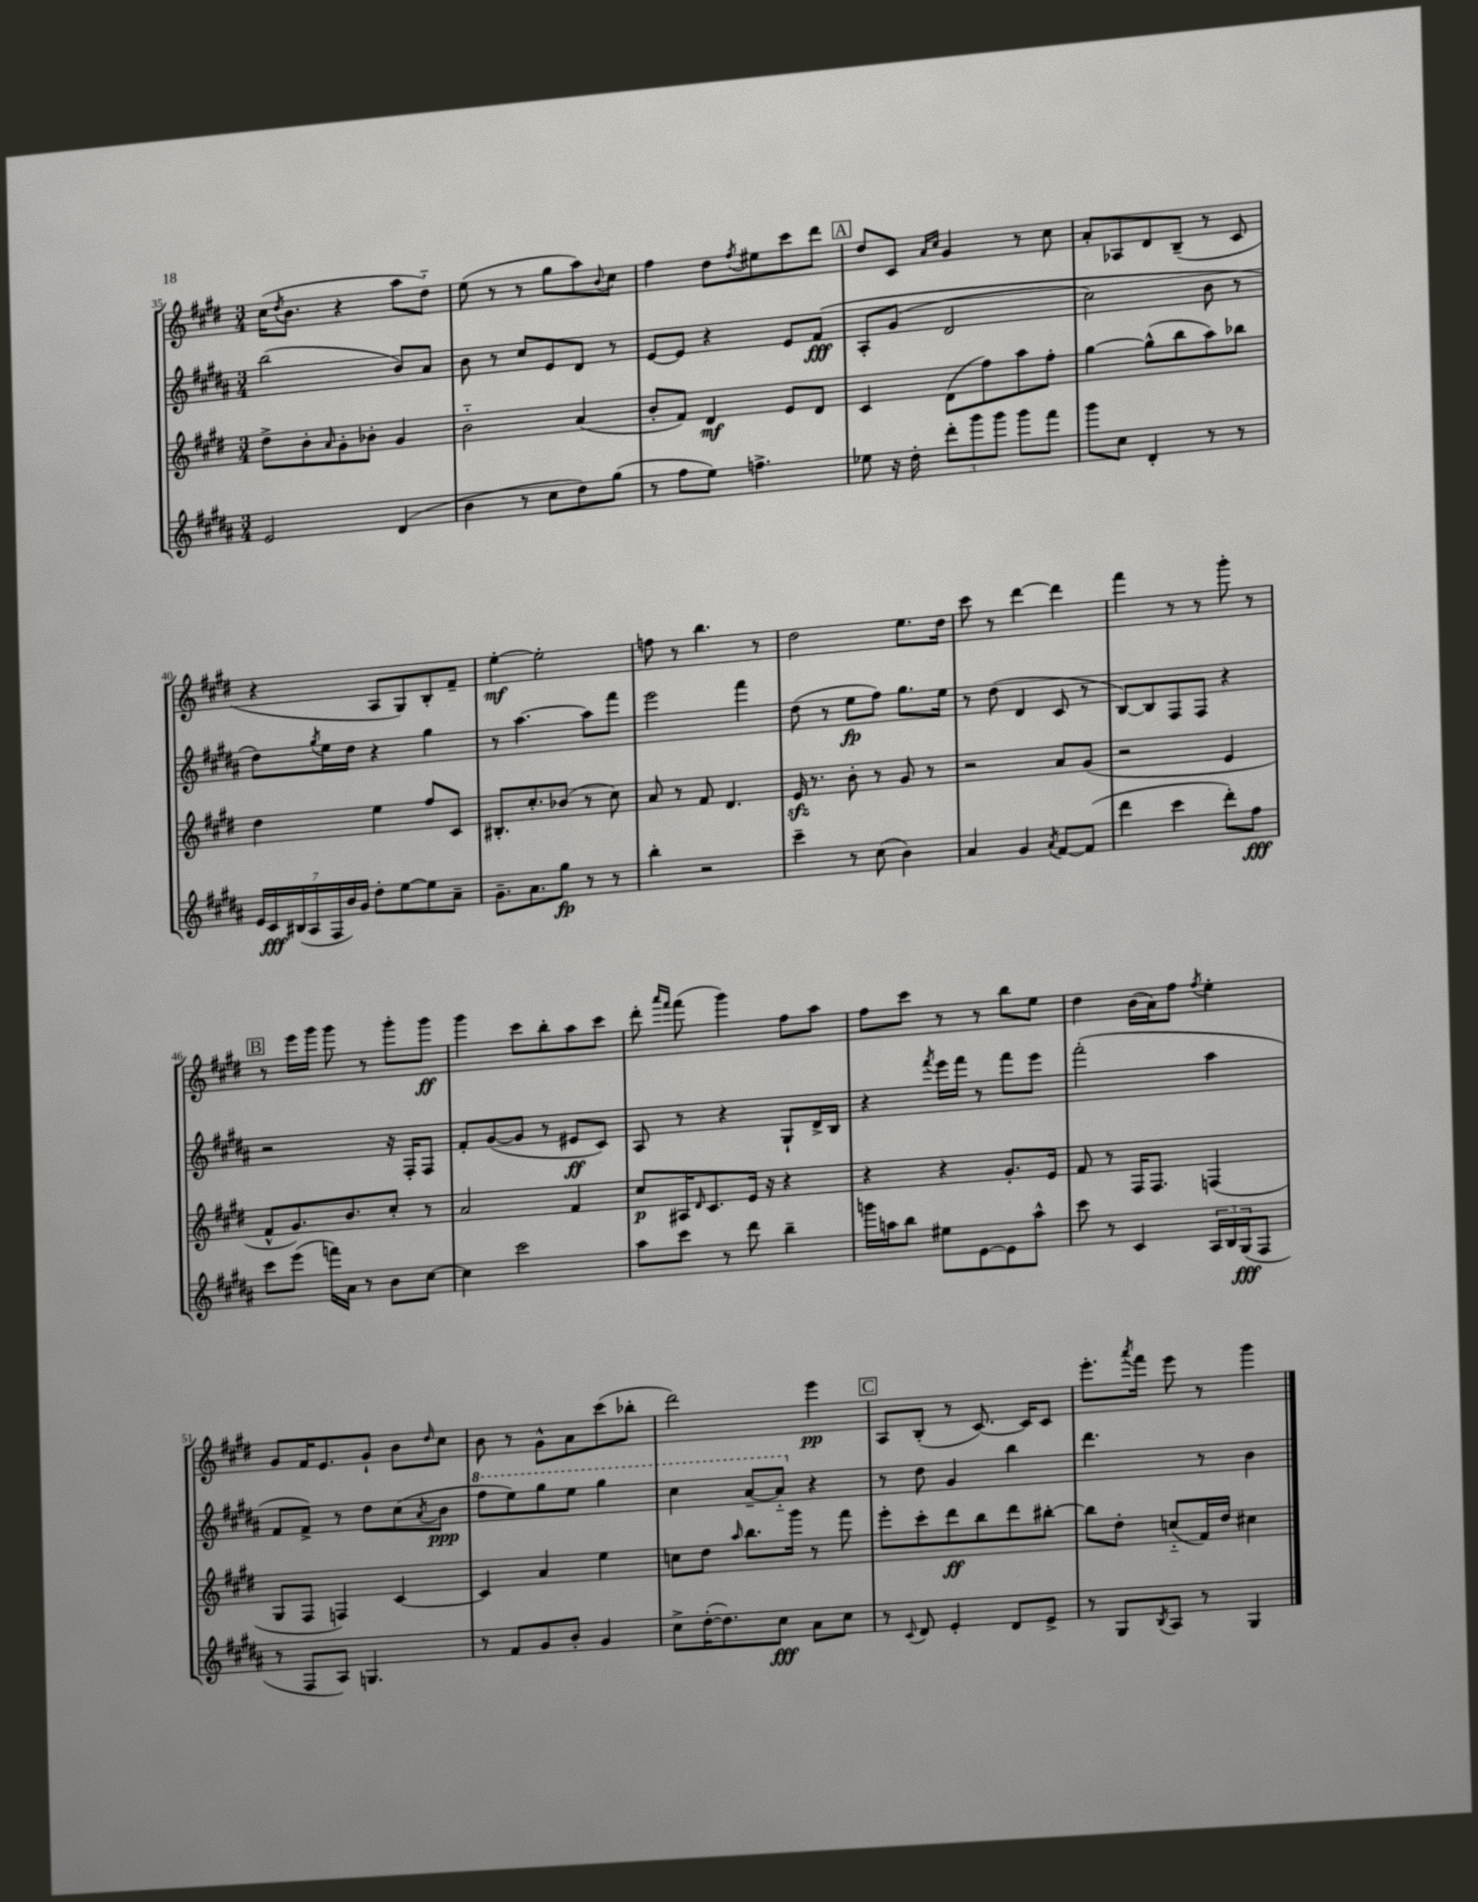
<<
\new StaffGroup <<
\new Staff = "s0" {
    \clef treble \key e \major \numericTimeSignature \time 3/4
    cis''16( \acciaccatura { dis''8 } b'8. r4 a''8 dis''8-_) |
    e''8( r8 r8 gis''8 a''8) \appoggiatura { b'8 } cis''8 |
    fis''4 dis''8 \acciaccatura { fis''8 } eis''8 cis'''8 dis'''8 |
    \mark \markup { \box "A" } dis''8 cis'8 \grace { a'16 cis''16 } gis'4 r8 cis''8 |
    a'8-. aes8 dis'8 b8--( r8 cis'8 |
    r4 a8 gis8) b8-. fis'8-- |
    e''4~-.\mf e''2-. |
    f''8 r8 b''4. r8 |
    dis''2 e''8. dis''16 |
    cis'''8 r8 dis'''4~ dis'''4 |
    fis'''4 r8 r8 gis'''8-. r8 |
    \mark \markup { \box "B" } r8 e'''16 gis'''16 gis'''8 r8 gis'''8-. gis'''8\ff |
    gis'''4 cis'''8 b''8-. a''8 cis'''8 |
    dis'''8-. \grace { a'''16 fis'''16 } fis'''8( gis'''4) fis''8 a''8 |
    fis''8 cis'''8 r8 r8 b''8 e''8 |
    dis''4 b'16( a'16) fis''8 \acciaccatura { fis''8 } e''4-. |
    gis'8 fis'16 e'8. gis'8-! b'8 \grace { dis''16 } cis''8 |
    b'8 r8 gis'8-^ a'8 cis'''8( bes''8-. |
    dis'''2) e'''4\pp |
    \mark \markup { \box "C" } a8 b8-.( r8 cis'8.~) cis'16 cis'8 |
    e'''8.-. \acciaccatura { a'''8 } fis'''16 e'''8 r8 gis'''4 \bar "|." |
}
\new Staff = "s1" {
    \clef treble \key b \major \numericTimeSignature \time 3/4
    b''2( b'8) ais'8 |
    b'8 r8 cis''8 e'8 dis'8 r8 |
    e'8~ e'8 r4 e'8 fis'8\fff\( |
    \mark \markup { \box "A" } ais8-. gis'8( dis'2 |
    cis''2) b'8 r8 |
    dis''8\) \acciaccatura { gis''8 } e''16 dis''16 r4 gis''4 |
    r8 ais''4.~ ais''8 fis'''8 |
    e'''2 fis'''4 |
    dis''8( r8 e''8\fp fis''8) gis''8. e''16 |
    r8 dis''8( dis'4 cis'8 r8 |
    b8~) b8 fis8 fis8 r4 |
    \mark \markup { \box "B" } r2 r16 fis16-. fis8 |
    fis'8-. gis'8~( gis'8 r8 eis'8\ff cis'8) |
    ais8 r8 r4 gis8-! dis'16-> b16 |
    r4 \acciaccatura { fis'''8 } e'''16 fis'''16 r8 fis'''8 e'''8 |
    fis'''2-.( ais''4 |
    fis'8 fis'8->) r8 dis''8 cis''8( \acciaccatura { ais'8 } b'8\ppp |
    \ottava #1 fis'''8 e'''8) gis'''8 e'''8 gis'''4 |
    cis'''4 ais''8~-- ais''8-_ \ottava #0 r4 |
    \mark \markup { \box "C" } r8 dis''8 gis'4 b''4 |
    dis'''4. r8 b'4 \bar "|." |
}
\new Staff = "s2" {
    \clef treble \key e \major \numericTimeSignature \time 3/4
    dis''8-> b'8-. \grace { a'16 } gis'8-. bes'8-. gis'4 |
    b'2-_ a'4( |
    b'8-. fis'8) dis'4\mf e'8 dis'8 |
    \mark \markup { \box "A" } cis'4 dis'8( fis''8) a''8 fis''8-. |
    gis''4~ gis''8-^( b''8 a''8) bes''8 |
    dis''4 e''4 fis''8 cis'8 |
    bis8.-. cis''8.-. bes'8( r8 cis''8) |
    a'8 r8 fis'8 dis'4. |
    e'16\sfz r8. b'8-. r8 gis'8 r8 |
    r2 a'8 gis'8( |
    r2 e'4 |
    \mark \markup { \box "B" } fis'8-^ gis'8.) b'8. cis''8-. r8 |
    a'2 fis'4 |
    cis''8\p ais16 \grace { dis'16 } cis'8. e'16 r16 r4 |
    r4 r4 gis'8.-. e'16 |
    fis'8 r8 fis16 fis8. f4( |
    gis8 fis8 f4) cis'4~ |
    cis'4 a'4 e''4 |
    c''8 dis''8 \grace { a''16 } b''8. gis'''16 r8 fis'''8 |
    \mark \markup { \box "C" } e'''8-. cis'''8-. dis'''8\ff b''8 dis'''8 bis''8~-. |
    bis''8 dis''8-. c''8-_( fis'16) dis''16 cis''4 \bar "|." |
}
\new Staff = "s3" {
    \clef treble \key b \major \numericTimeSignature \time 3/4
    e'2 dis'4( |
    b'4 r8 cis''8 dis''8) gis''8( |
    r8 fis''8 e''8) f''4.-> |
    \mark \markup { \box "A" } ees''8 r16 dis''16-. \tuplet 3/2 { dis'''8-. gis'''8 gis'''8 } gis'''8 fis'''8 |
    gis'''8 cis''8 dis'4-. r8 r8 |
    \tuplet 7/4 { e'16 cis'16\fff bis16( ais16 fis16 b'16) gis'16 } dis''8-. e''8~ e''8 ais'8-- |
    gis'8.-- ais'8. gis''8\fp r8 r8 |
    b''4-. r2 |
    cis'''4-- r8 cis''8( b'4) |
    ais'4 gis'4 \acciaccatura { ais'8 } fis'8~ fis'8( |
    dis'''4 cis'''4 dis'''8-.) fis''8\fff |
    \mark \markup { \box "B" } cis'''8 e'''8( f'''16) ais'16 r8 b'8 cis''8~ |
    cis''4 cis'''2 |
    ais''8 cis'''8 r8 dis'''8 b''4-- |
    g'''16 a''16 b''8 eis''8 e'8~ e'8 a''8-^ |
    cis'''8 r8 cis'4 \tuplet 3/2 { ais16 b16 gis16\fff( } fis8 |
    r8 fis8 ais8) g4. |
    r8 fis'8 gis'8 b'8-. gis'4 |
    cis''8-> dis''16~-.( dis''8.) cis''8\fff ais'8 cis''8 |
    \mark \markup { \box "C" } r8 \appoggiatura { cis'8 } dis'8 e'4-. dis'8 e'8-> |
    r8 gis8 \acciaccatura { b8 } ais8 r8 gis4 \bar "|." |
}
>>
>>
\layout { \context { \Score currentBarNumber = #35 } }
